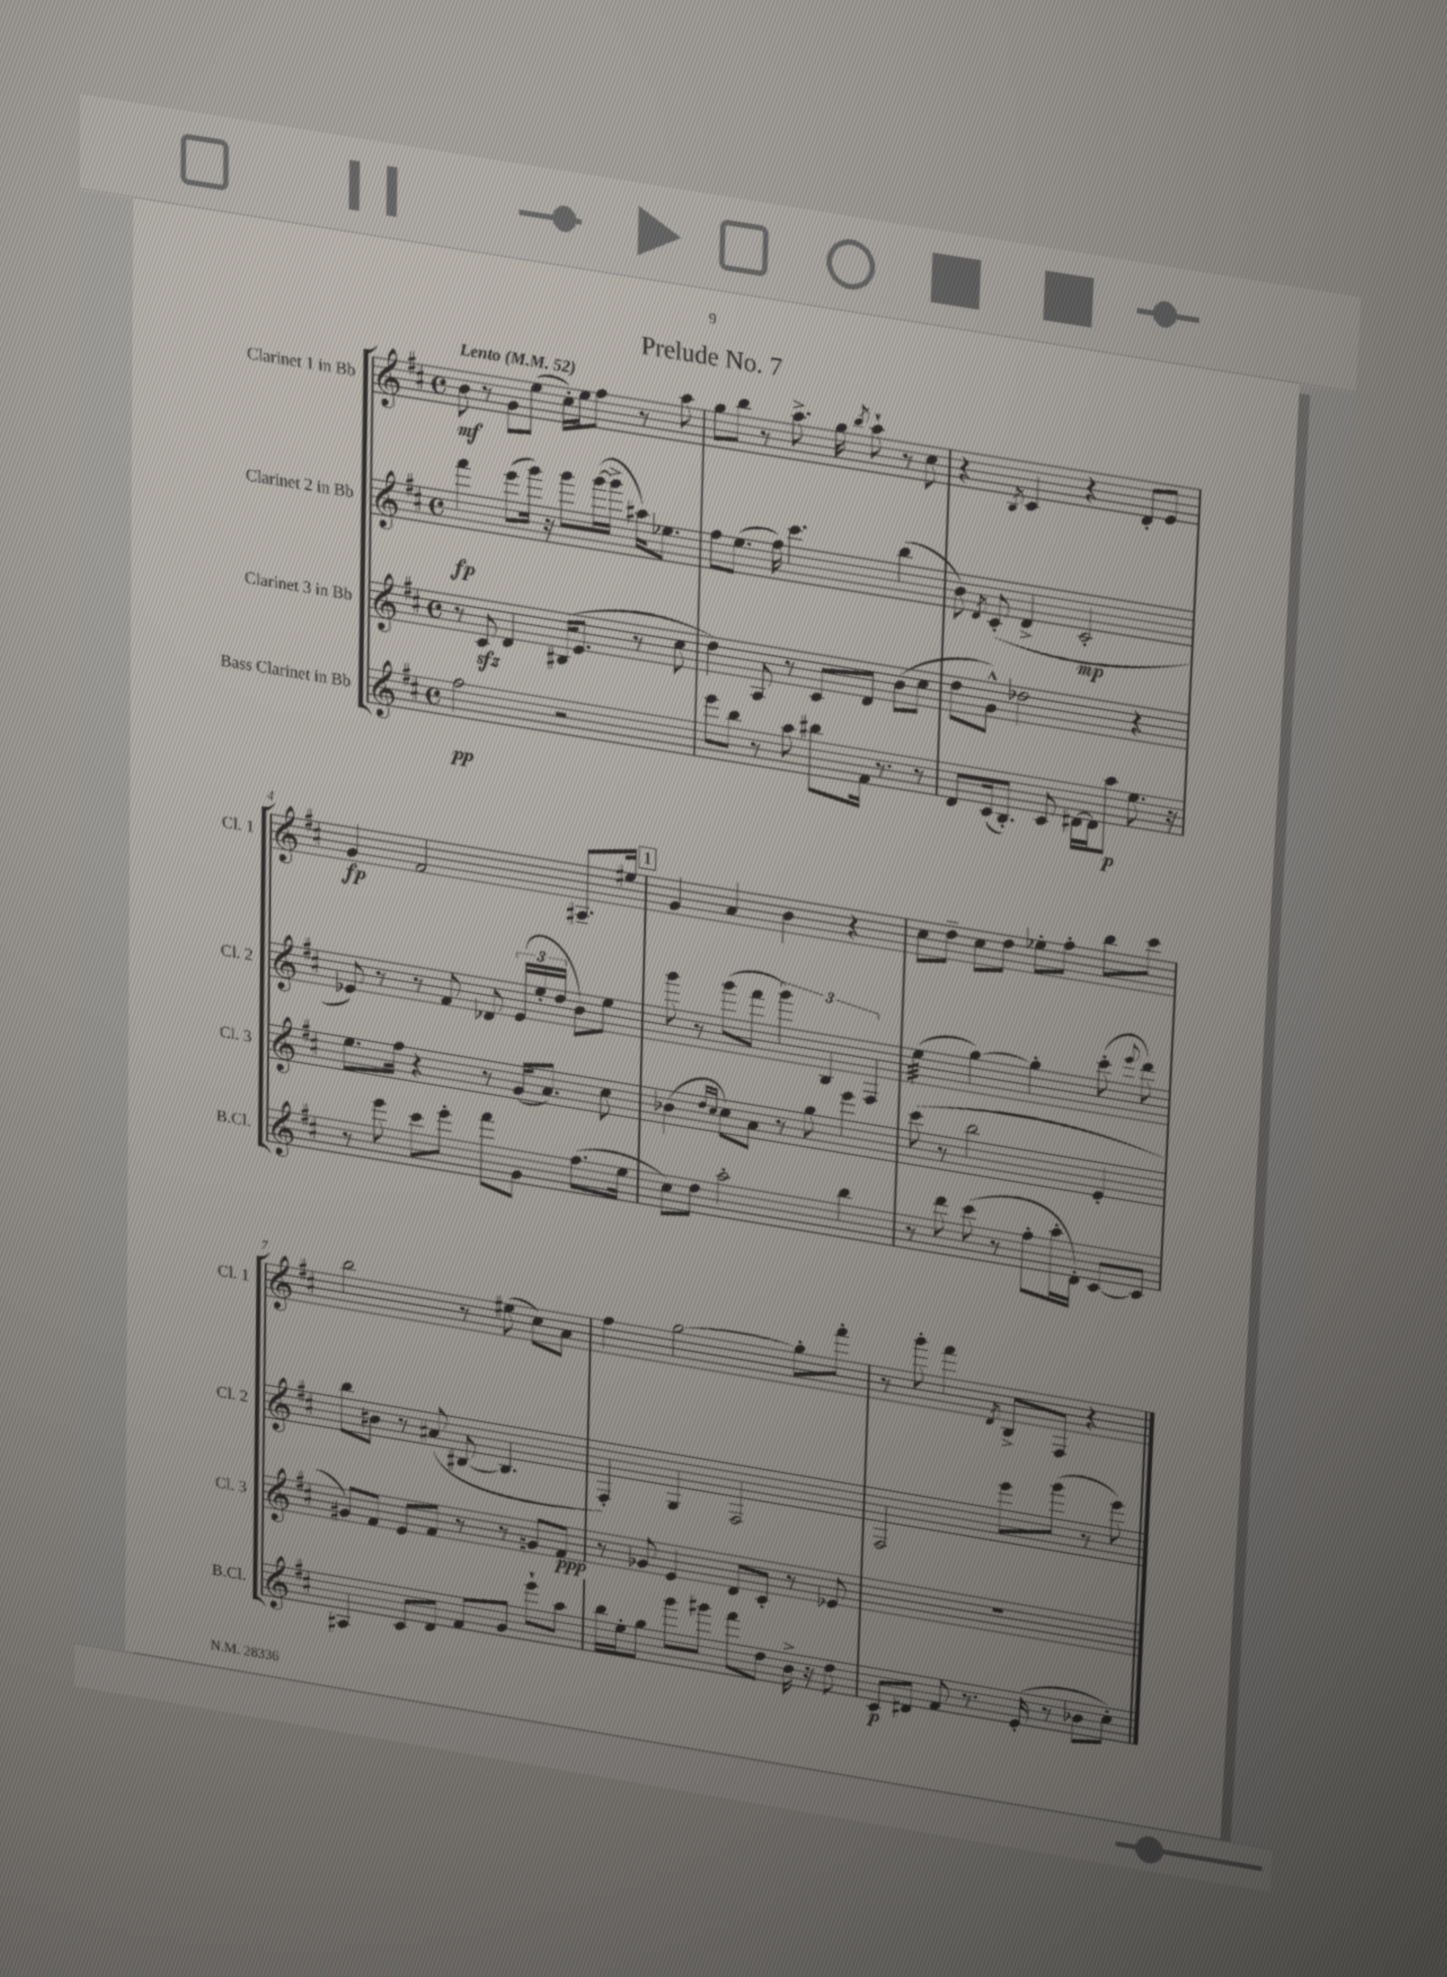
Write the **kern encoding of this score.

**kern	**kern	**kern	**kern
*staff4	*staff3	*staff2	*staff1
*clefG2	*clefG2	*clefG2	*clefG2
*k[f#c#]	*k[f#c#]	*k[f#c#]	*k[f#c#]
*M4/4	*M4/4	*M4/4	*M4/4
*met(c)	*met(c)	*met(c)	*met(c)
*MM52	*MM52	*MM52	*MM52
2ff#	8r	4fff#	8b
.	8c#	.	8r
.	4d	(8eee	8g
.	.	16ggg)	(8ee
.	.	16r	.
2r	(16B#	8ggg	16cc#')
.	8.e	.	16ee
.	.	([16ggg	8ff#
.	.	16ggg^]	.
.	8r	16aa#)	8r
.	.	8.ee-	.
.	8cc#	.	8aa
=	=	=	=
8eee	4dd)	8ff#	8gg
8bb	.	(8.ee	8bb
8r	8A	.	8r
.	.	16ff#)	.
8aa	8r	4.ccc#	8.aa^
8bb#	8c#	.	.
.	.	.	16gg
.	.	.	8qbb
16f#	8d	.	8aa`
8.r	.	.	.
.	(8b	(4bb	8r
8r	8cc#	.	8cc#
=	=	=	=
8d	8dd	8b)	4r
.	.	8qd	.
(16c#	8g^^)	(8c#'	.
8.B')	.	.	.
.	.	.	8qB
.	2dd-	4d^	4c#
8c#	.	.	.
[16d#	.	2c#'	4r
16d#]	.	.	.
8aa	.	.	.
8.ee	4r	.	8d'
.	.	.	8e
16r	.	.	.
=	=	=	=
8r	8.ee	8e-)	4g
8eee	.	8r	.
.	16ff#	.	.
8ccc#	4r	8r	2f#
8eee'	.	8f#	.
8fff#	8r	8d-	.
8g	(16g	(24e-	.
.	.	24ee'	.
.	8.a)	.	.
.	.	24dd	.
(8.ff#	.	8b)	8.A#~
.	8cc#	8ee	.
16ee	.	.	16ee#
=	=	=	=
8cc#)	(4b-	8ggg	4g
8dd	.	8r	.
.	16qqdd	.	.
.	16qqcc#	.	.
2aa'	8cc#)	(8ggg	4a
.	8a	8fff#	.
.	8r	6ggg)	4b
.	8gg	.	.
.	.	6B	.
4bb	4eee	.	4r
.	.	6F#	.
=	=	=	=
8r	(8ccc#	(4ee	8cc#
8ddd	8r	.	8dd~
(8ccc#	2bb	[4gg)	8cc#
8r	.	.	8dd
8ff#'	.	4gg']	8ee-'
16aa'	.	.	8ff#'
16d')	.	.	.
[8c#	4e'	(8ccc#'	8bb
.	.	8qqeee	.
8c#]	.	8ddd)	8ccc#
=	=	=	=
4A#	8g#)	8bb	2bb
.	8f#	8b#	.
8c#	8e	8r	.
8d	8f#	(8a#	.
8f#	8r	[8B#	8r
8g	8r	4.B#]	(8ee#
8eee`	8g	.	8cc#)
8aa	8f#	.	8a
=	=	=	=
16bb	8r	4F#')	4ff#
16ee'	.	.	.
8gg	8g-	.	.
8ggg	4e	4G	[2gg
8ggg#	.	.	.
8fff#	8d	2F#	.
8dd	8c#'	.	.
16b^	8r	.	8gg']
16r	.	.	.
8dd	8e-	.	8fff#'
=	=	=	=
8c#	1r	2F#	8r
8d#	.	.	8ggg'
8f#	.	.	4fff#
8.r	.	.	.
.	.	.	8qd
.	.	8eee	8B^
(16e'	.	.	.
8r	.	(8ggg	8F#
8b-	.	8r	4r
8cc#')	.	8eee)	.
==	==	==	==
*-	*-	*-	*-
